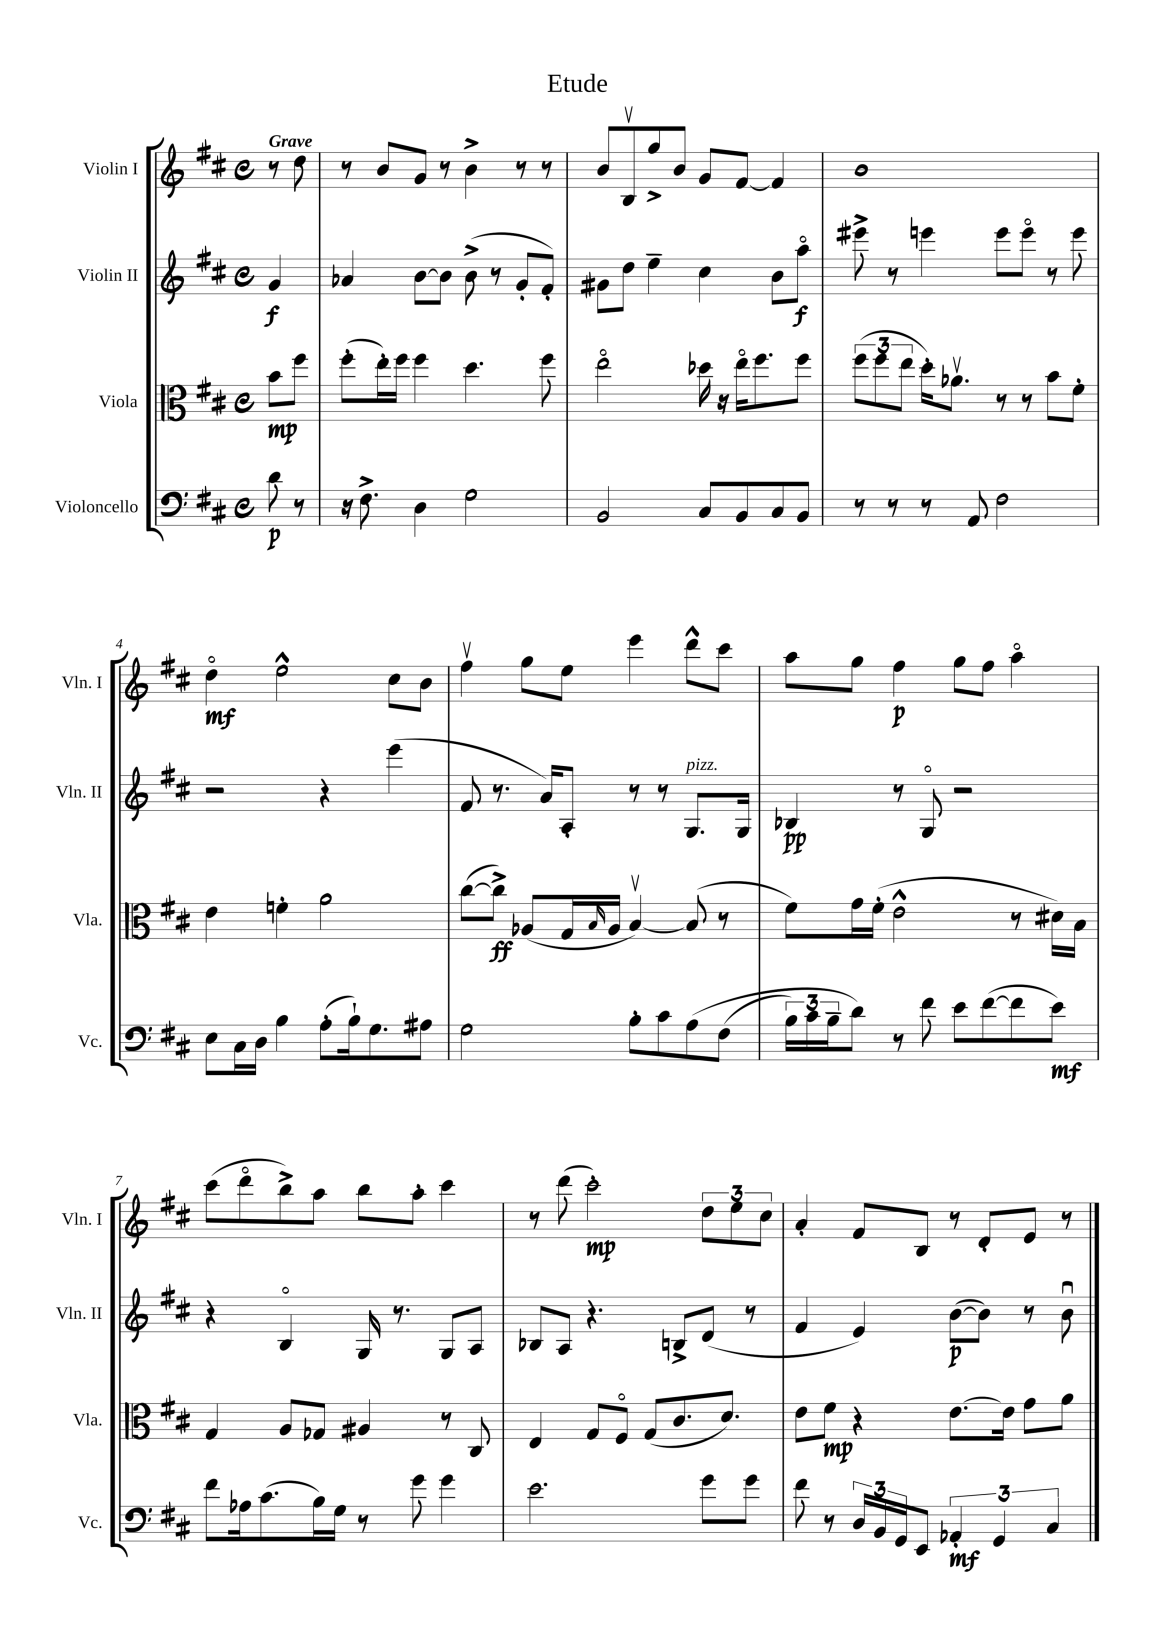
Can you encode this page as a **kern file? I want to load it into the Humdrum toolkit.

**kern	**kern	**kern	**kern
*staff4	*staff3	*staff2	*staff1
*clefF4	*clefC3	*clefG2	*clefG2
*k[f#c#]	*k[f#c#]	*k[f#c#]	*k[f#c#]
*M4/4	*M4/4	*M4/4	*M4/4
*met(c)	*met(c)	*met(c)	*met(c)
8d	8b	4g	8r
8r	8ff#	.	8dd
=	=	=	=
16r	(8ff#'	4a-	8r
8.F#^	.	.	.
.	16ee')	.	8b
.	16ff#	.	.
4D	4ff#	[8b	8g
.	.	8b]	8r
2G	4.dd	(8b^	4b^
.	.	8r	.
.	.	8g'	8r
.	8ff#	8f#')	8r
=	=	=	=
2BB	2eeo	8g#	8b
.	.	8dd	8Bv
.	.	4ee~	8gg^
.	.	.	8b
8C#	16dd-	4cc#	8g
.	16r	.	.
8BB	16eeo	.	[8f#
.	8.ff#	.	.
8C#	.	8b	4f#]
8BB	8ff#	8aao	.
=	=	=	=
8r	(12ff#	8eee#^	1b
.	12ff#	.	.
8r	.	8r	.
.	12ee	.	.
8r	16dd')	4eee	.
.	8.a-v	.	.
8AA	.	.	.
2F#	8r	8eee	.
.	8r	8eeeo	.
.	8b	8r	.
.	8f#'	8eee	.
=	=	=	=
8E	4e	2r	4ddo
16C#	.	.	.
16D	.	.	.
4B	4f'	.	2ee^^
(8A'	2a	4r	.
16B`)	.	.	.
8.G	.	.	.
.	.	(4eee	8cc#
8A#	.	.	8b
=	=	=	=
2G	([8cc#	8f#	4ff#v
.	8cc#^])	8.r	.
.	(8A-	.	8gg
.	.	16a)	.
.	16G	8A'	8ee
.	16qqB	.	.
.	16A-	.	.
8B'	[4Bv)	8r	4eee
8c#	.	8r	.
&(8A	(8B]	8.G	8ddd^^
(8F#	8r	.	8ccc#
.	.	16G	.
=	=	=	=
24B)	8f#)	4B-	8aa
24c#	.	.	.
24B~	.	.	.
8d&)	16g	.	8gg
.	(16f#'	.	.
8r	2e^^	8r	4ff#
8f#	.	8Go	.
8e	.	2r	8gg
([8f#	.	.	8ff#
8f#]	8r	.	4aao
8e)	16d#)	.	.
.	16B	.	.
=	=	=	=
8f#	4G	4r	(8ccc#
16A-	.	.	8dddo
(8.c#	.	.	.
.	8A	4Bo	8bb^)
16B)	8G-	.	8aa
16G	.	.	.
8r	4A#	16G	8bb
.	.	8.r	.
8g	.	.	8aa'
4g	8r	8G	4ccc#
.	8C#	8A	.
=	=	=	=
2.e	4E	8B-	8r
.	.	8A	(8ddd
.	8G	4.r	2ccc#')
.	8F#o	.	.
.	(8G	.	.
.	8.c#	8B^	.
8g	.	(8d	12dd
.	8.d)	.	.
.	.	.	12ee
8g	.	8r	.
.	.	.	12cc#
=	=	=	=
8f#	8e	4f#	4a'
8r	8f#	.	.
24D	4r	4e)	8f#
24BB	.	.	.
24GG	.	.	.
8EE	.	.	8B
6AA-'	[8.e	([8b	8r
.	.	8b])	8d'
6GG	.	.	.
.	16e]	.	.
.	8g	8r	8e
6C#	.	.	.
.	8a	8bu	8r
==	==	==	==
*-	*-	*-	*-
